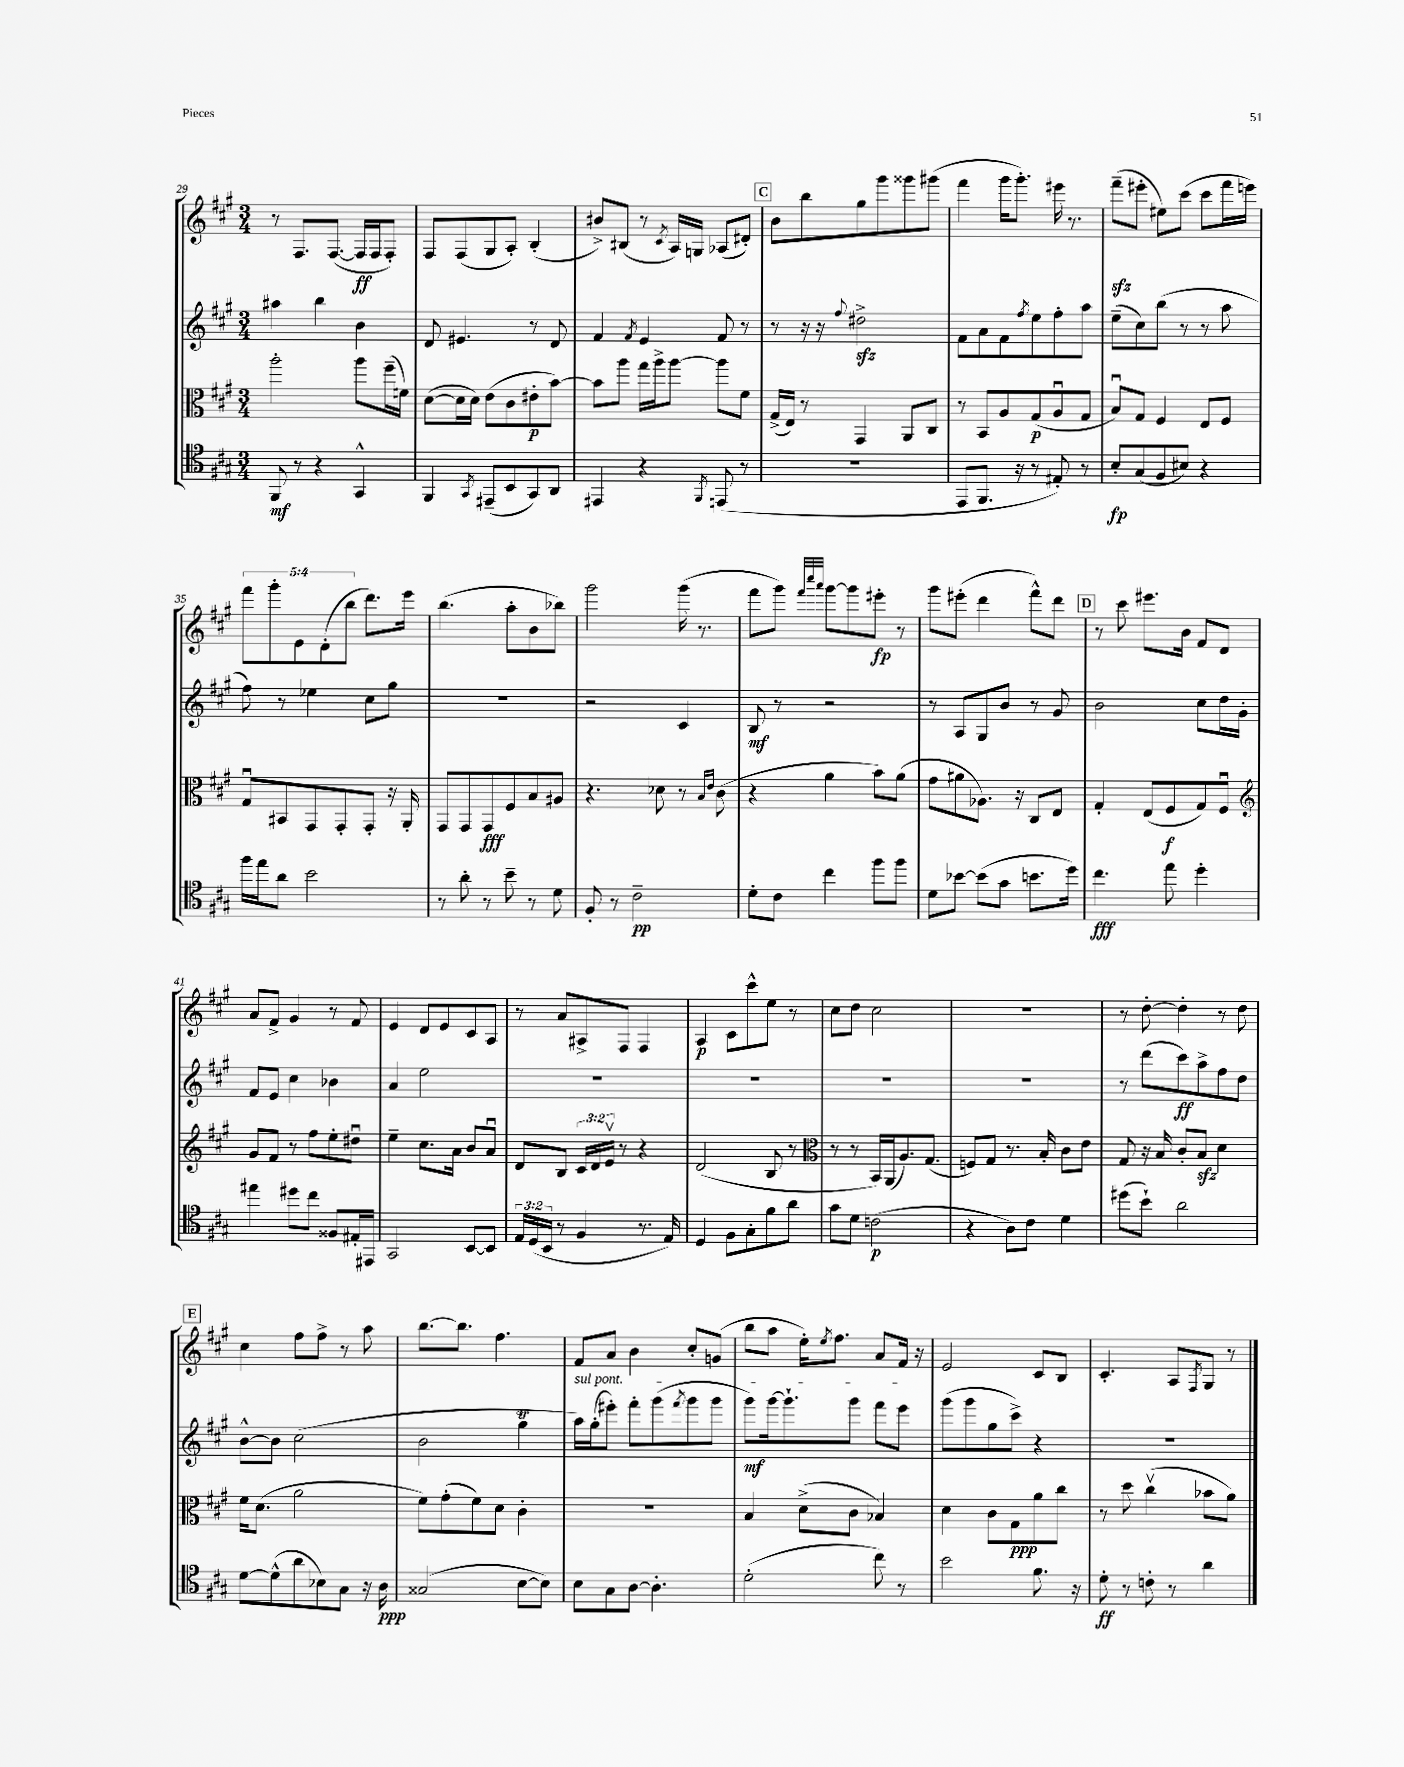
<<
\new StaffGroup <<
\new Staff = "s0" {
    \clef treble \key a \major \numericTimeSignature \time 3/4 \override Staff.TupletNumber.text = #tuplet-number::calc-fraction-text
    r8 fis8. fis8.~( fis16\ff fis16 fis8-.) |
    fis8 fis8( gis8 a8-.) b4-.( |
    bis'8->) bis8( r8 \acciaccatura { cis'8 } a16) g16 aes8( dis'8-.) |
    \mark \markup { \box "C" } b'8 b''8 gis''8 gis'''8 gisis'''8 gis'''8( |
    fis'''4 gis'''16 gis'''8.-.) eis'''16 r8. |
    fis'''8--\sfz( eis'''8-. eis''8) cis'''8( cis'''8 fis'''16 e'''16) |
    \tuplet 5/4 { fis'''8 gis'''8-. e'8 d'8-.( b''8 } d'''8.) e'''16 |
    b''4.( a''8-. b'8 bes''8) |
    gis'''2 gis'''16( r8. |
    fis'''8 gis'''8) \grace { fis'''32 cis''''32 a'''32 } gis'''8~ gis'''8 eis'''8-.\fp r8 |
    gis'''8 eis'''8-.( d'''4 fis'''8-^) d'''8 |
    \mark \markup { \box "D" } r8 cis'''8 eis'''8. b'16 fis'8 d'8 |
    a'8 fis'8-> gis'4 r8 fis'8 |
    e'4 d'8 e'8 cis'8 a8 |
    r8 a'8 ais8-> fis8 fis4 |
    a4\p cis'8 cis'''8-^ e''8 r8 |
    cis''8 d''8 cis''2 |
    R2. |
    r8 d''8~-. d''4-. r8 d''8 |
    \mark \markup { \box "E" } cis''4 fis''8 fis''8-> r8 a''8 |
    b''8.~ b''8. fis''4. |
    fis'8 a'8 b'4 cis''8-. g'8( |
    b''8 a''8 e''16-.) \acciaccatura { e''8 } fis''8. a'8 fis'16 r16 |
    e'2 cis'8 b8 |
    cis'4.-. a8 \acciaccatura { fis8 } gis8 r8 \bar "|." |
}
\new Staff = "s1" {
    \clef treble \key a \major \numericTimeSignature \time 3/4
    ais''4 b''4 b'4 |
    d'8 eis'4. r8 d'8 |
    fis'4 \acciaccatura { fis'8 } e'4 fis'8 r8 |
    \mark \markup { \box "C" } r8 r16 r16 \appoggiatura { fis''8 } dis''2->\sfz |
    fis'8 a'8 fis'8 \acciaccatura { fis''8 } e''8 fis''8-. a''8 |
    e''8--( cis''8) b''8( r8 r8 a''8 |
    fis''8) r8 ees''4 cis''8 gis''8 |
    R2. |
    r2 cis'4 |
    b8\mf r8 r2 |
    r8 a8 gis8 b'8 r8 gis'8 |
    \mark \markup { \box "D" } b'2 cis''8 d''16 gis'16-. |
    fis'8 e'8 cis''4 bes'4 |
    a'4 e''2 |
    R2. |
    R2. |
    R2. |
    R2. |
    r8 d'''8( cis'''8\ff) a''8-> fis''8 d''8 |
    \mark \markup { \box "E" } b'8~-^ b'8 cis''2( |
    b'2 gis''4\trill |
    \once \override TextSpanner.bound-details.left.text = \markup { \italic "sul pont." } a''16\startTextSpan) gis''16-.( eis'''8-.) fis'''8-. gis'''8( \acciaccatura { fis'''8 } gis'''8 gis'''8 |
    gis'''8\mf) gis'''16~ gis'''8.-! gis'''8 fis'''8 e'''8\stopTextSpan |
    gis'''8( gis'''8 gis''8 cis'''8->) r4 |
    R2. \bar "|." |
}
\new Staff = "s2" {
    \clef alto \key a \major \numericTimeSignature \time 3/4 \override Staff.TupletNumber.text = #tuplet-number::calc-fraction-text
    a''2-. a''8 fis''16--( f'16) |
    d'8~( d'16 d'16) e'8( cis'8 eis'8-.\p b'8~) |
    b'8 a''8 gis''16 a''16-> a''8~ a''8 fis'8 |
    \mark \markup { \box "C" } gis16->( e16) r8 gis,4 a,8 cis8 |
    r8 b,8 a8 gis8\p( a8\downbow gis8 |
    b8\downbow) gis8 fis4 e8 fis8 |
    gis8\downbow bis,8 gis,8 gis,8-. gis,8-. r16 a,16-. |
    gis,8 gis,8 gis,8\fff fis8 b8 ais8 |
    r4. des'8 r8 \grace { b16 e'16 } cis'8( |
    r4 a'4 b'8) a'8( |
    gis'8 ais'8 aes8.) r16 cis8 e8 |
    \mark \markup { \box "D" } gis4-. e8( fis8\f gis8) fis8\downbow |
    \clef treble gis'8 fis'8 r8 fis''8 e''8-. dis''8\downbow |
    e''4-- cis''8. a'16 b'8 a'8\downbow |
    d'8 b8 \tuplet 3/2 { cis'16 d'16 e'16\upbow } r8 r4 |
    d'2( b8 r8 |
    \clef alto r8 r8 b,16) a,16( a8.) gis8.( |
    f8) gis8 r8. b16-. cis'8 e'8 |
    gis8 r16 b16 cis'8-. b8\sfz d'4 |
    \mark \markup { \box "E" } fis'16 d'8.( a'2 |
    fis'8) gis'8-.( fis'8) d'8 cis'4-. |
    R2. |
    b4 d'8->( cis'8 bes4) |
    d'4 cis'8 gis8\ppp a'8 cis''8 |
    r8 d''8 cis''4\upbow( bes'8 a'8) \bar "|." |
}
\new Staff = "s3" {
    \clef tenor \key a \major \numericTimeSignature \time 3/4 \override Staff.TupletNumber.text = #tuplet-number::calc-fraction-text
    fis,8\mf r8 r4 gis,4-^ |
    fis,4 \acciaccatura { gis,8 } eis,8--( b,8 gis,8) a,8 |
    eis,4 r4 \acciaccatura { fis,8 } e,8( r8 |
    \mark \markup { \box "C" } R2. |
    e,8 fis,8. r16 r8 eis8-.) r8 |
    b8-.\fp gis8( fis8 bis8) r4 |
    fis''16 e''16 a'8 b'2 |
    r8 a'8-. r8 b'8-- r8 d'8 |
    fis8-. r8 cis'2--\pp |
    d'8-. cis'8 cis''4 fis''8 fis''8 |
    d'8 bes'8~ bes'8( gis'8 b'8. d''16) |
    \mark \markup { \box "D" } cis''4.\fff e''8 d''4-. |
    eis''4 dis''8 cis''8 fisis8 eis16-. eis,16 |
    gis,2 b,8~ b,8 |
    \tuplet 3/2 { e16 d16( b,16 } r8 fis4 r8. e16) |
    d4 fis8 gis8-. fis'8 a'8 |
    gis'8 d'8 c'2\p( |
    r4 a8) cis'8 d'4 |
    dis''8( b'8-!) a'2 |
    \mark \markup { \box "E" } d'8~ d'8-^( a'8 bes8) gis8 r16 a16\ppp |
    gisis2( b8~ b8) |
    b8 gis8 a8~ a4.-. |
    d'2-.( cis''8) r8 |
    b'2 fis'8. r16 |
    d'8-.\ff r8 c'8-. r8 a'4 \bar "|." |
}
>>
>>
\layout { \context { \Score currentBarNumber = #29 } }
